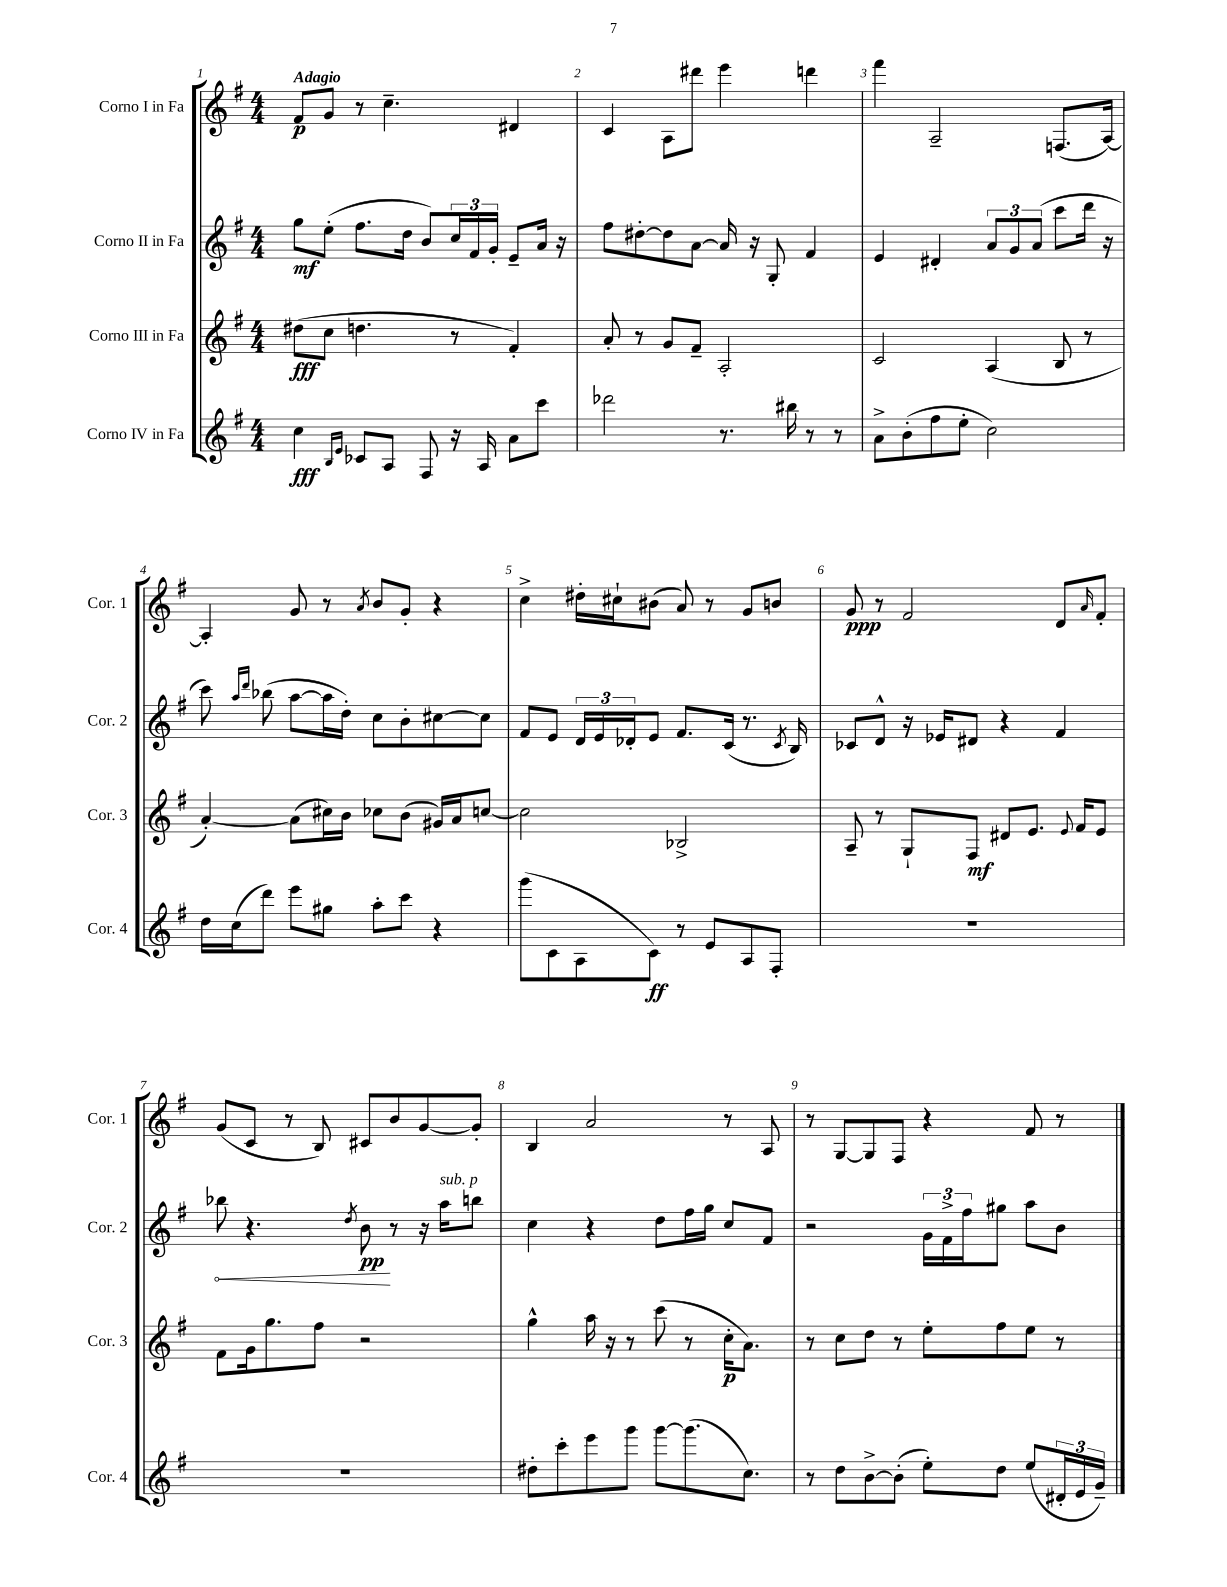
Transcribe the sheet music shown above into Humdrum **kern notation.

**kern	**kern	**kern	**kern
*staff4	*staff3	*staff2	*staff1
*clefG2	*clefG2	*clefG2	*clefG2
*k[f#]	*k[f#]	*k[f#]	*k[f#]
*M4/4	*M4/4	*M4/4	*M4/4
4cc	(8dd#	8gg	8f#
.	8cc	(8ee'	8g
16qqB	.	.	.
16qqe	.	.	.
8c-	4.dd	8.ff#	8r
8A	.	.	4.cc~
.	.	16dd	.
8F#	.	8b)	.
16r	8r	24cc	.
.	.	24f#	.
16A	.	.	.
.	.	24g'	.
8a	4f#')	8e~	4d#
8ccc	.	16a	.
.	.	16r	.
=	=	=	=
2ddd-	8a'	8ff#	4c
.	8r	[8dd#'	.
.	8g	8dd#]	8A
.	8f#~	[8a	8ddd#
8.r	2A'	16a]	4eee
.	.	16r	.
.	.	8G'	.
16bb#	.	.	.
8r	.	4f#	4ddd
8r	.	.	.
=	=	=	=
8a^	2c	4e	4fff#
(8b'	.	.	.
8ff#	.	4d#'	2A~
8ee'	.	.	.
2cc)	(4A	12a	.
.	.	12g	.
.	.	(12a	.
.	8B	8ccc	(8.F
.	8r	16ddd	.
.	.	16r	[16A)
=	=	=	=
16dd	[4a')	8ccc)	4A']
(16cc	.	.	.
.	.	16qqaa	.
.	.	16qqddd	.
8ddd)	.	(8bb-	.
8eee	(8a]	[8aa	8g
8gg#	16cc#)	16aa]	8r
.	16b	16dd')	.
.	.	.	8qa
8aa'	8cc-	8cc	8b
8ccc	(8b	8b'	8g'
4r	16g#)	[8cc#	4r
.	16a	.	.
.	[8cc	8cc#]	.
=	=	=	=
(8ggg	2cc]	8f#	4cc^
8c	.	8e	.
8A	.	24d	16dd#'
.	.	24e	.
.	.	.	16cc#`
.	.	24d-'	.
8c)	.	8e	(8b#
8r	2B-^	8.f#	8a)
8e	.	.	8r
.	.	(16c	.
8A	.	8.r	8g
8F#'	.	.	8b
.	.	8qc	.
.	.	16B)	.
=	=	=	=
1r	8A~	8c-	8g
.	8r	8d^^	8r
.	8G`	16r	2f#
.	.	16e-	.
.	8F#	8d#	.
.	8d#	4r	.
.	8.e	.	.
.	.	4f#	8d
.	8qqe	.	.
.	16f#	.	.
.	.	.	16qqa
.	8e	.	8f#'
=	=	=	=
1r	8f#	8bb-	(8g
.	16g	4.r	8c
.	8.gg	.	.
.	.	.	8r
.	8ff#	.	8B)
.	.	8qdd	.
.	2r	8b	8c#
.	.	8r	8b
.	.	16r	[8g
.	.	16aa	.
.	.	8bb	8g']
=	=	=	=
8dd#'	4gg^^	4cc	4B
8ccc'	.	.	.
8eee	16aa	4r	2a
.	16r	.	.
8ggg	8r	.	.
[8ggg	(8ccc	8dd	.
(8.ggg]	8r	16ff#	.
.	.	16gg	.
.	16cc'	8cc	8r
8.cc)	8.a)	.	.
.	.	8f#	8A
=	=	=	=
8r	8r	2r	8r
8dd	8cc	.	[8G
[8b^	8dd	.	8G]
(8b']	8r	.	8F#
8ee')	8ee'	24g	4r
.	.	24f#^	.
.	.	24ff#	.
8dd	8ff#	8gg#	.
(8ee	8ee	8aa	8f#
24d#'	8r	8b	8r
24e	.	.	.
24g~)	.	.	.
==	==	==	==
*-	*-	*-	*-
